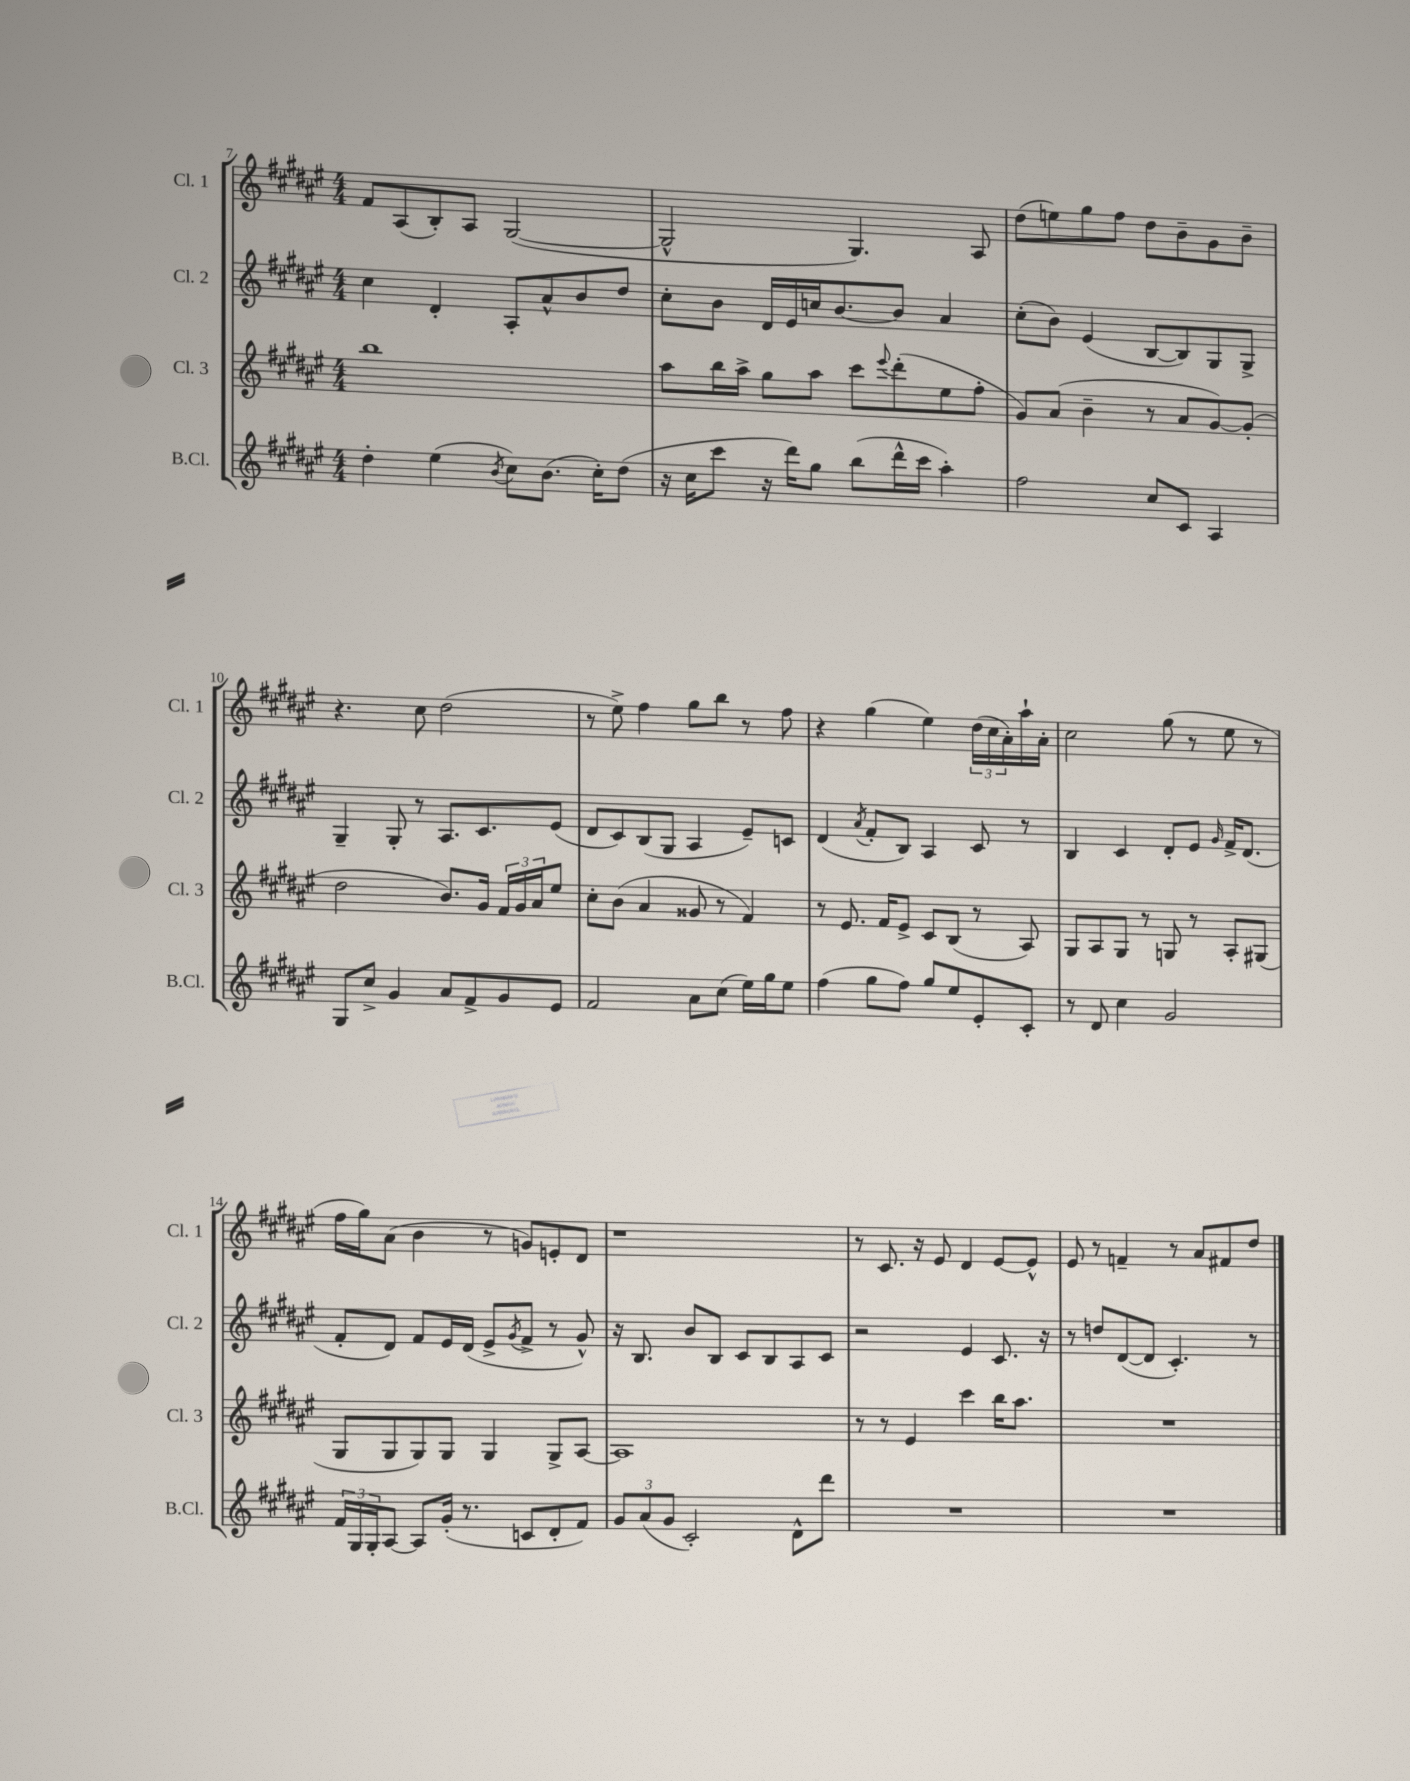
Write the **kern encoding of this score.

**kern	**kern	**kern	**kern
*staff4	*staff3	*staff2	*staff1
*clefG2	*clefG2	*clefG2	*clefG2
*k[f#c#g#d#a#e#]	*k[f#c#g#d#a#e#]	*k[f#c#g#d#a#e#]	*k[f#c#g#d#a#e#]
*M4/4	*M4/4	*M4/4	*M4/4
4dd#'\	1bb	4cc#\	8f#/L
.	.	.	(8A#/
(4ee#\	.	4d#'/	8B'/)
.	.	.	8A#/J
8qb/	.	.	.
8cc#\L)	.	8A#'/L	([2G#/
(8.b\J	.	8a#^^/	.
.	.	8b/	.
16cc#'\LK)	.	.	.
(8dd#\J	.	8dd#/J	.
=	=	=	=
16r	8aa#\L	8cc#'\L	2G#^^/]
16cc#\LK	.	.	.
8ccc#\J	16bb\L	8b\J	.
.	16aa#^\JJ	.	.
16r	8gg#\L	16d#/LL	.
16ddd#\LK)	.	16e#/	.
8gg#\J	8aa#\J	16cc/J	.
.	.	[8.b/	.
(8bb\L	8ccc#\L	.	4.G#/)
.	8qqeee#/	.	.
16ddd#^^\L	(8ddd#'\	8b/]J	.
16ccc#\JJ	.	.	.
4aa#'\)	8ee#\	4a#/	.
.	8ff#'\J	.	8A#/
=	=	=	=
2ff#\	8g#/L)	(8cc#'\L	(8dd#\L
.	(8a#/J	8b\J)	8ee\)
.	4b~\	(4e#/	8gg#\
.	.	.	8ff#\J
8cc#/L	8r	[8B/L	8dd#\L
8c#/J	8a#/L	8B/])	8b~\
4A#/	[8g#/)	8G#/	8g#\
.	(8g#'/]J	8G#^/J	8b~\J
=	=	=	=
8G#/L	2dd#\	4G#~/	4.r
8cc#^/J	.	.	.
4g#/	.	8G#'/	.
.	.	8r	8cc#\
8a#/L	8.b/L)	8.A#/L	(2dd#\
8f#^/	.	.	.
.	16g#/Jk	8.c#/	.
8g#/	24f#/LL	.	.
.	24g#/	.	.
.	24a#/J	.	.
8e#/J	8ee#/J	(8e#/J	.
=	=	=	=
2f#/	8cc#'\L	8d#/L	8r
.	(8b\J	8c#/)	8ee#^\)
.	4a#/	(8B/	4ff#\
.	.	8G#/J	.
8a#\L	8g##/	4A#/	8gg#\L
(8cc#\J	8r	.	8bb\J
16ee#\LL)	4f#/)	8e#~/L)	8r
16gg#\J	.	.	.
8ee#\J	.	8c/J	8ff#\
=	=	=	=
(4ff#\	8r	(4d#/	4r
.	8.e#/	.	.
.	.	8qa#/	.
8gg#\L	.	8f#'/L	(4gg#\
.	16f#/LK	.	.
8ff#\J)	8e#^/J	8B/J)	.
8gg#/L	8c#/L	4A#/	4ee#\)
8ee#/	(8B/J	.	.
8e#'/	8r	8c#/	(24dd#\LL
.	.	.	24cc#\
.	.	.	24a#'\)
8c#'/J	8A#/)	8r	16aa#`\
.	.	.	16a#'\JJ
=	=	=	=
8r	8G#/L	4B/	2cc#\
8d#/	8A#/	.	.
4cc#\	8G#/J	4c#/	.
.	8r	.	.
2g#/	8G/	8d#'/L	(8gg#\
.	8r	8e#/J	8r
.	.	16qqg#/	.
.	8A#'/L	16f#^/LK	8ee#\
.	.	(8.d#/J	.
.	(8G#/J	.	8r
=	=	=	=
24f#/LL	8G#/L	8f#'/L	16ff#\LL
24G#/	.	.	.
.	.	.	16gg#\J)
24G#'/J	.	.	.
[8A#/J	8G#/	8d#/J)	(8a#\J
8A#/]L	8G#/)	8f#/L	4b\
(16g#'/Jk	8G#/J	16e#/L	.
8.r	.	(16d#/JJ	.
.	4G#/	8e#^/L	8r
.	.	8qg#/	.
8c/L	.	8f#^/J	8g/L)
8d#'/	8G#^/L	8r	8e'/
8f#/J)	[8A#/J	8g#^^/)	8d#/J
=	=	=	=
12g#/L	1A#]	16r	1r
.	.	8.B/	.
(12a#/	.	.	.
12g#/J	.	.	.
2c#'/)	.	8b/L	.
.	.	8B/J	.
.	.	8c#/L	.
.	.	8B/	.
8d#^^\L	.	8A#/	.
8ddd#\J	.	8c#/J	.
=	=	=	=
1r	8r	2r	8r
.	8r	.	8.c#/
.	4e#/	.	.
.	.	.	16r
.	.	.	8e#/
.	4ccc#\	4e#/	4d#/
.	16bb\LK	8.c#/	[8e#/L
.	8.aa#\J	.	.
.	.	.	8e#^^/]J
.	.	16r	.
=	=	=	=
1r	1r	8r	8e#/
.	.	8dd/L	8r
.	.	([8d#/	4f~/
.	.	8d#/]J	.
.	.	4.c#'/)	8r
.	.	.	8a#/L
.	.	.	8f#/
.	.	8r	8dd#/J
==	==	==	==
*-	*-	*-	*-
